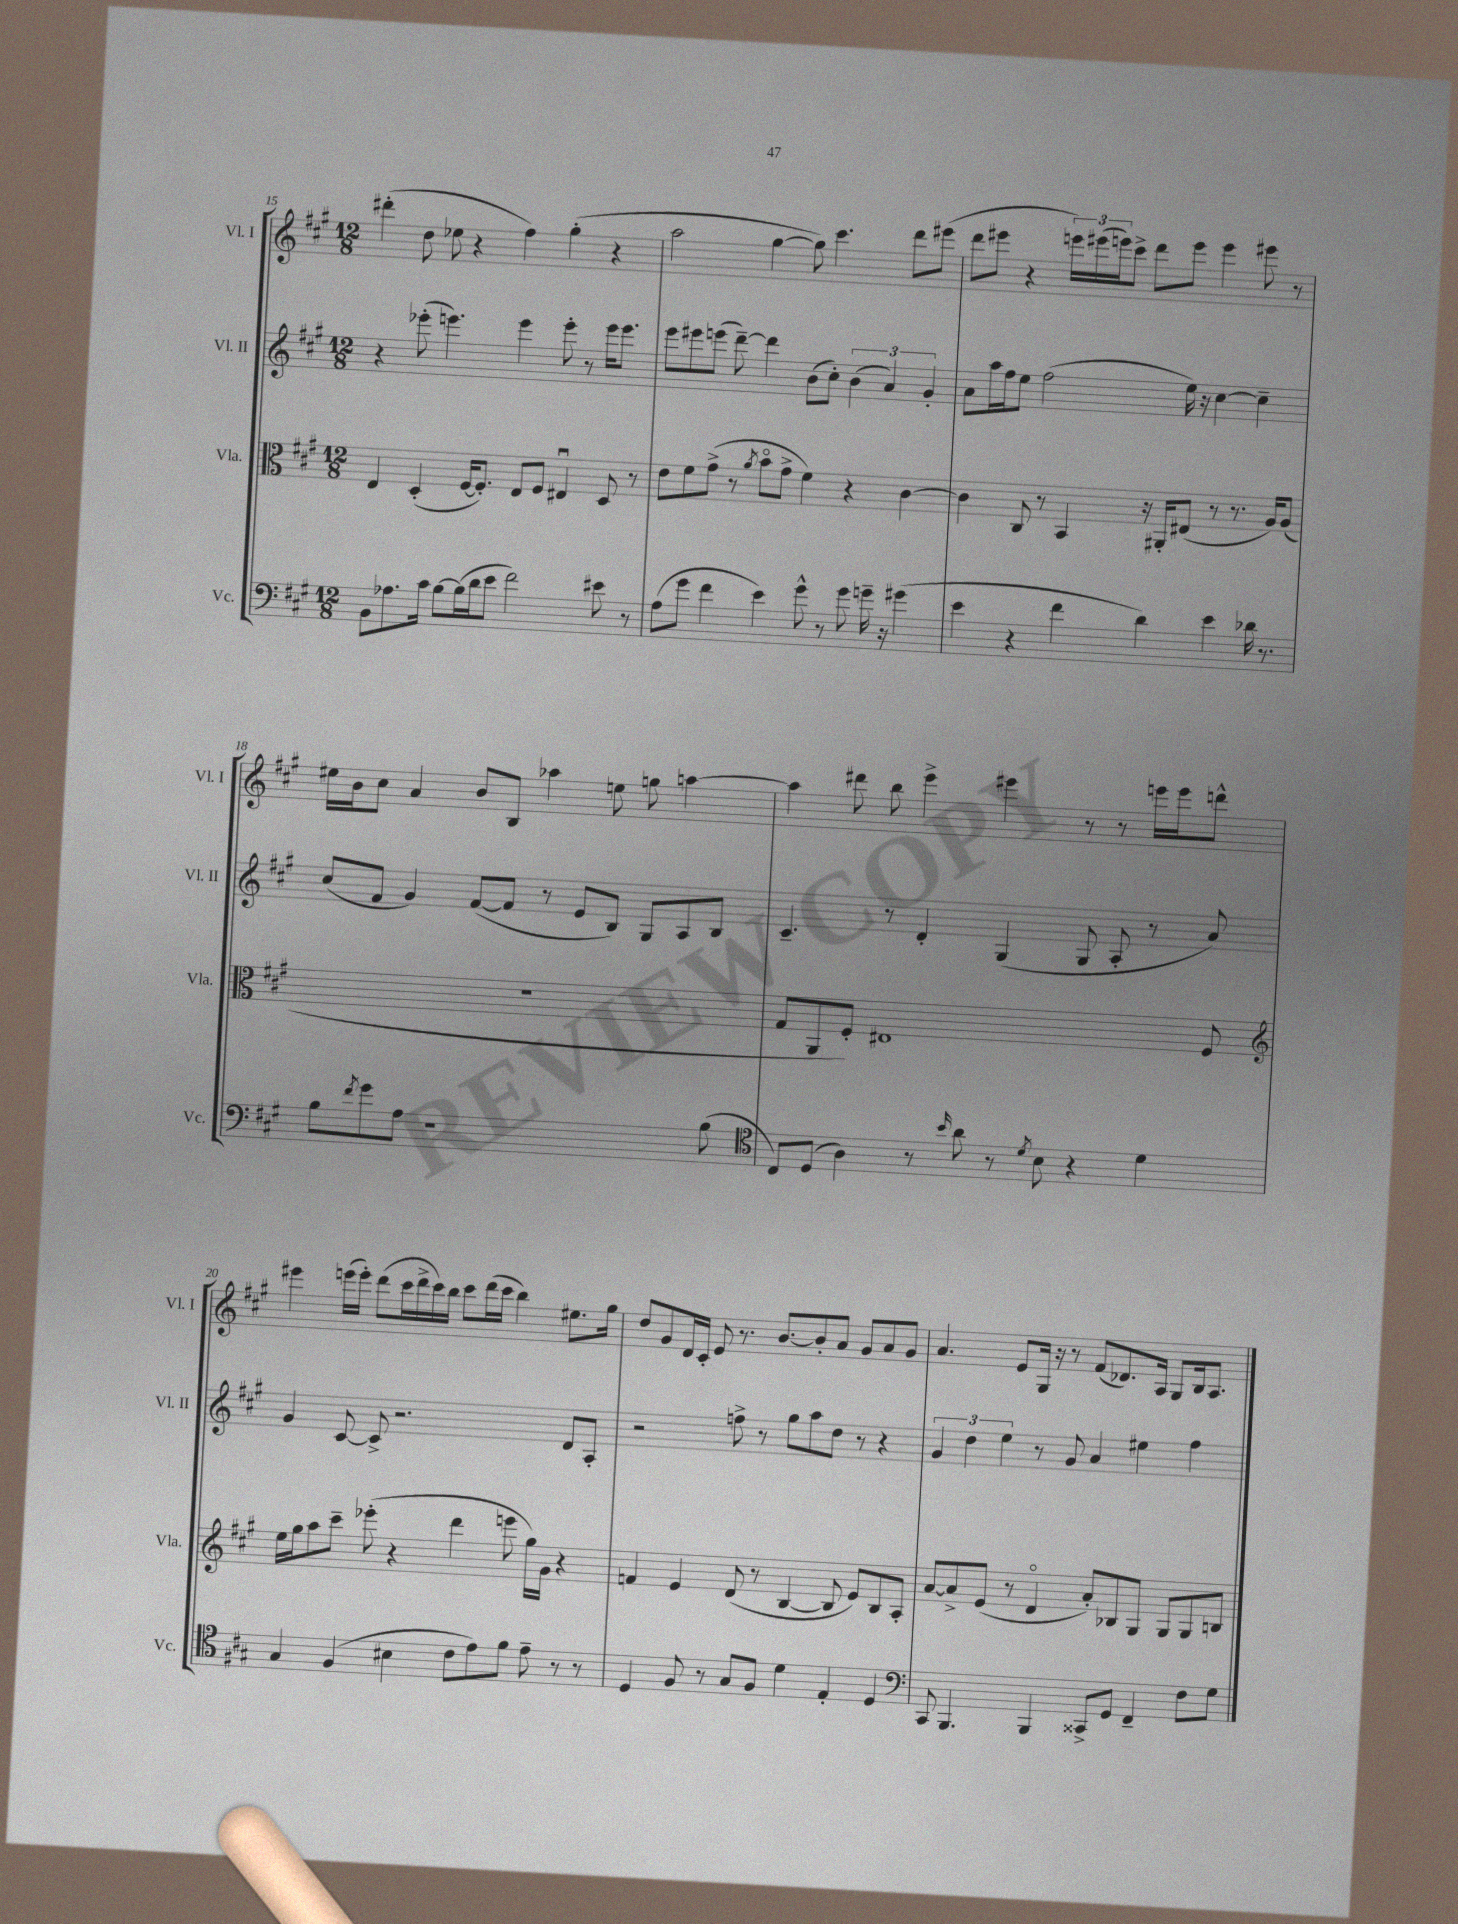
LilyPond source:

<<
\new StaffGroup <<
\new Staff = "s0" \with { instrumentName = "Vl. I" shortInstrumentName = "Vl. I" } {
    \clef treble \key a \major \numericTimeSignature \time 12/8
    dis'''4-.( d''8 ees''8 r4 fis''4) gis''4-.( r4 |
    a''2 gis''4~ gis''8) cis'''4. d'''8 eis'''8( |
    d'''8 eis'''8 r4 \tuplet 3/2 { e'''16) eis'''16( e'''16) } cis'''8-> d'''8 e'''8 e'''4 eis'''8 r8 |
    eis''16 b'16 cis''8 a'4 b'8 b8 aes''4 e''8 g''8 a''4~ |
    a''4 dis'''8 b''8 e'''4-> eis'''4 r8 r8 e'''16 e'''16 d'''8-^ |
    eis'''4 e'''16( e'''16-.) d'''8( cis'''16 d'''16-> cis'''16) b''16 cis'''8 d'''16( cis'''16 b''4) eis''8. gis''16 |
    d''8 gis'8 d'16 cis'16-. e'8 r8. b'8.~ b'8-. a'8 gis'8 a'8 gis'8 |
    a'4. e'8 gis16 r16 r8 fis'8( des'8.) a16 gis8 b16 a8. \bar "|." |
}
\new Staff = "s1" \with { instrumentName = "Vl. II" shortInstrumentName = "Vl. II" } {
    \clef treble \key a \major \numericTimeSignature \time 12/8
    r4 ees'''8-.( e'''4.) e'''4 e'''8-. r8 e'''16 e'''8. |
    e'''8 eis'''8 e'''8( d'''8~--) d'''4 b'8( cis''8-.) \tuplet 3/2 { b'4( a'4) gis'4-. } |
    a'8 a''16 fis''16 e''8 fis''2( e''16) r16 cis''4~ cis''4-- |
    cis''8( fis'8 gis'4) fis'8~( fis'8 r8 e'8 b8) gis8 a8 b8 |
    cis'4.-- r8 d'4-. gis4( gis8 a8-. r8 a'8) |
    gis'4 cis'8~ cis'8-> r2. d'8 a8-. |
    r2 f''8-> r8 gis''8 a''8 d''8 r8 r4 |
    \tuplet 3/2 { gis'4 d''4 e''4 } r8 gis'8 a'4 eis''4 fis''4 \bar "|." |
}
\new Staff = "s2" \with { instrumentName = "Vla." shortInstrumentName = "Vla." } {
    \clef alto \key a \major \numericTimeSignature \time 12/8
    e4 d4-.( fis16~ fis8.-.) e8 fis8 eis4\downbow d8 r8 |
    e'8 fis'8 gis'8->( r8 \acciaccatura { a'8 } b'8\flageolet gis'8-> fis'4) r4 cis'4~ |
    cis'4 cis8 r8 b,4 r16 ais,16-. eis8( r8 r8. a16) a8( |
    R1. |
    gis8 a,8 fis8-.) eis1 fis8 |
    \clef treble e''16 gis''16 a''8 cis'''8-- ees'''8-.( r4 d'''4 e'''8 gis''16) gis'16 r4 |
    f'4 e'4 d'8( r8 b4~ b8 e'8) b8 a8-. |
    a'8~ a'8-> e'8( r8 d'4\flageolet a'8-.) bes8 gis8 gis8 gis8 b8 \bar "|." |
}
\new Staff = "s3" \with { instrumentName = "Vc." shortInstrumentName = "Vc." } {
    \clef bass \key a \major \numericTimeSignature \time 12/8
    b,8 aes8. cis'16 b8~ b16( d'16 e'8 fis'2) eis'8 r8 |
    a8( gis'8 fis'4 e'4) gis'8-^ r8 gis'8 g'16-- r16 gis'4( |
    e'4 r4 fis'4 d'4) e'4 des'16 r8. |
    b8 \acciaccatura { fis'8 } gis'8 a8 r1 b8( |
    \clef tenor cis8) d8( a4) r8 \grace { b'16 } a'8 r8 \acciaccatura { d'8 } b8 r4 d'4 |
    gis4 fis4( bis4 cis'8 e'8) fis'8 e'8-- r8 r8 |
    d4 fis8 r8 gis8 fis8 d'4 e4-. d4 |
    \clef bass cis,8 b,,4. b,,4 cisis,8-> gis,8 fis,4-- fis8 gis8 \bar "|." |
}
>>
>>
\layout { \context { \Score currentBarNumber = #15 } }
